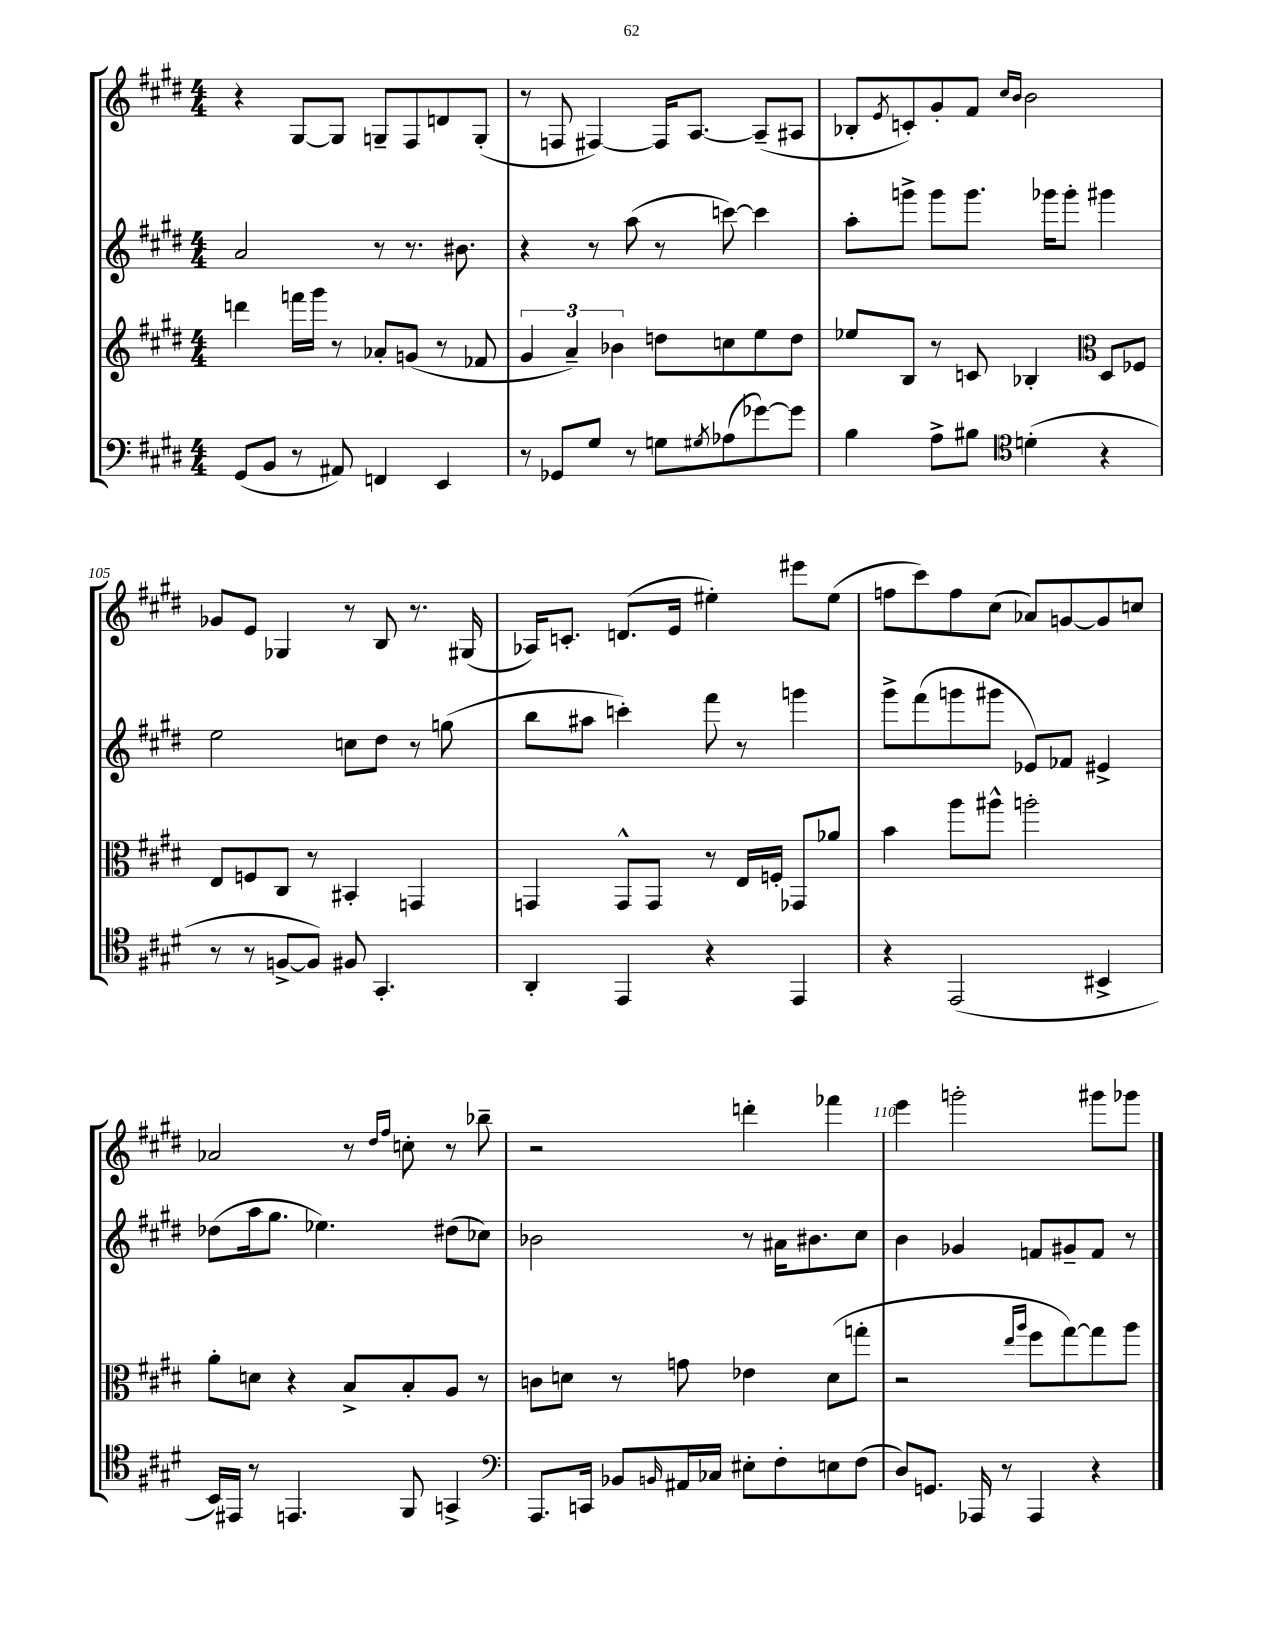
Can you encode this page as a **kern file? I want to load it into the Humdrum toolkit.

**kern	**kern	**kern	**kern
*staff4	*staff3	*staff2	*staff1
*clefF4	*clefG2	*clefG2	*clefG2
*k[f#c#g#d#]	*k[f#c#g#d#]	*k[f#c#g#d#]	*k[f#c#g#d#]
*M4/4	*M4/4	*M4/4	*M4/4
(8GG#/L	4ddd\	2a/	4r
8BB/J	.	.	.
8r	16fff\LL	.	[8G#/L
.	16ggg#\JJ	.	.
8AA#/)	8r	.	8G#/]J
4FF/	8a-'/L	8r	8G~/L
.	(8g/J	8.r	8F#/
4EE/	8r	.	8d/
.	.	8.b#\	.
.	8f-/	.	(8G'/J
=	=	=	=
8r	6g#/	4r	8r
8GG-/L	.	.	8F/
.	6a~/)	.	.
8G#/J	.	8r	[4F#/)
.	6b-\	.	.
8r	.	(8aa\	.
8G\L	8dd\L	8r	16F#/]LK
.	.	.	[8.A/J
8qG#/	.	.	.
(8A-\	8cc\	[8ccc\)	.
[8g-\)	8ee\	4ccc\]	(8A~/]L
8g-\]J	8dd\J	.	8A#/J
=	=	=	=
4B\	8ee-/L	8aa'\L	8B-'/L
.	.	.	8qe/
.	8B/J	8ggg^\J	8c'/)
8A^\L	8r	8ggg\L	8g#'/
8B#\J	8c/	8.ggg\J	8f#/J
*clefC4	*	*	*
.	.	.	16qqcc#/LL
.	.	.	16qqb/JJ
(4d'\	4B-'/	.	2b\
.	.	16ggg-\LK	.
.	.	8ggg-'\J	.
*	*clefC3	*	*
4r	8D#/L	4ggg#\	.
.	8F-/J	.	.
=	=	=	=
8r	8E/L	2ee\	8g-/L
8r	8F/	.	8e/J
[8F^/L	8C#/J	.	4G-/
8F/]J)	8r	.	.
8F#/	4BB#'/	8cc\L	8r
4.GG#'/	.	8dd#\J	8B/
.	4GG/	8r	8.r
.	.	(8gg\	.
.	.	.	(16G#/
=	=	=	=
4AA'/	4GG/	8bb\L	16A-/LK)
.	.	.	8.c'/J
.	.	8aa#\J	.
4EE/	8GG^^/L	4ccc'\)	(8.d/L
.	8GG/J	.	.
.	.	.	16e/Jk
4r	8r	8fff#\	4ee#'\)
.	16E/LL	8r	.
.	16F'/JJ	.	.
4EE/	8GG-/L	4ggg\	8eee#\L
.	8a-/J	.	(8ee#\J
=	=	=	=
4r	4b\	8ggg#^\L	8ff\L
.	.	(8fff#\	8ccc#\)
(2EE/	8aa\L	8ggg\	8ff\
.	8aa#^^\J	8ggg#\J	(8cc#\J
.	2aa'\	8e-/L)	8a-/L)
.	.	8f-/J	[8g/
4BB#^/	.	4e#^/	8g/]
.	.	.	8cc/J
=	=	=	=
16BB/LL)	8a'\L	(8dd-\L	2a-/
16EE#/JJ	.	.	.
8r	8d\J	16aa\k	.
.	.	8.gg#\J	.
4.EE/	4r	.	.
.	.	4.ee-\)	.
.	8B^/L	.	8r
.	.	.	16qqdd#/LL
.	.	.	16qqff#/JJ
8FF#/	8B'/	.	8cc'\
4GG^/	8A/J	(8dd#\L	8r
.	8r	8cc-\J)	8bb-~\
=	=	=	=
*clefF4	*	*	*
8.AAA/L	8c\L	2b-\	2r
.	8d\J	.	.
16CC/Jk	.	.	.
8BB-/L	8r	.	.
16qqBB/	.	.	.
16AA#/L	8g\	.	.
16C-/JJ	.	.	.
8E#'\L	4e-\	8r	4ddd'\
8F#'\	.	16a#\LK	.
.	.	8.b#\	.
8E\	(8d\L	.	4fff-\
(8F#\J	8gg'\J	8cc#\J	.
=	=	=	=
8D#/L)	2r	4b\	4eee\
8.GG/J	.	.	.
.	.	4g-/	2ggg'\
16AAA-/	.	.	.
8r	.	.	.
.	16qqee/LL	.	.
.	16qqaa/JJ	.	.
4AAA-/	8ff#\L	8f/L	.
.	[8gg#\)	8g#~/	.
4r	8gg#\]	8f/J	8ggg#\L
.	8aa\J	8r	8ggg-\J
==	==	==	==
*-	*-	*-	*-
